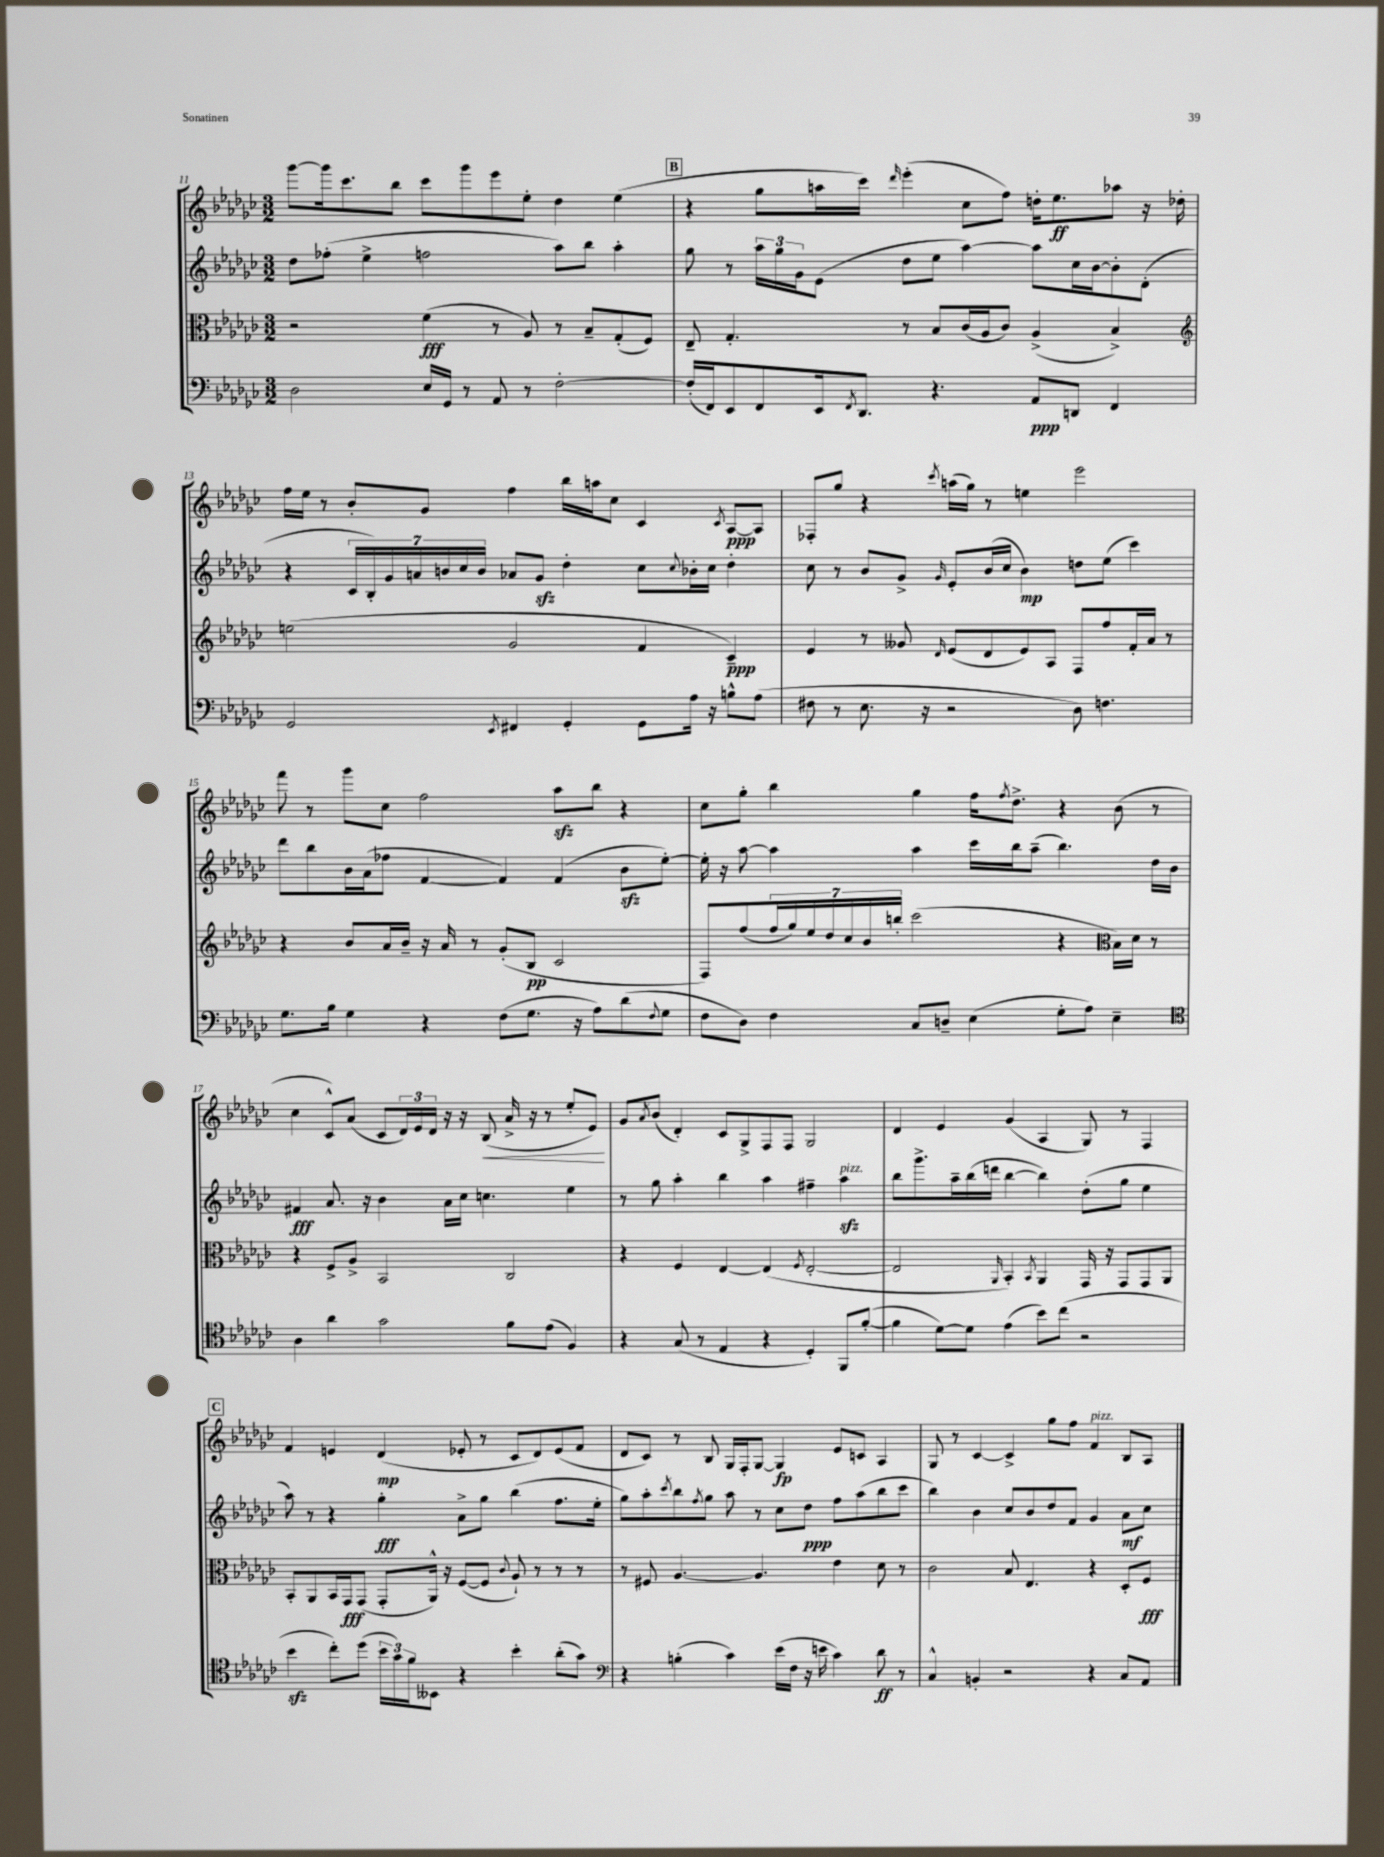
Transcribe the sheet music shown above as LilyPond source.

<<
\new StaffGroup <<
\new Staff = "s0" {
    \clef treble \key ges \major \numericTimeSignature \time 3/2
    ges'''8~ ges'''16 ces'''8. bes''8 ces'''8 ges'''8 ees'''8 ees''8-. des''4 ees''4( |
    \mark \markup { \box "B" } r4 ges''8 a''16 ces'''16) \grace { des'''16 } ees'''4-.( ces''8 f''8) d''16-. ees''8.\ff aes''8 r16 des''16-. |
    f''16 ees''16 r8 bes'8-. ges'8 f''4 bes''16 a''16 ces''8 ces'4 \acciaccatura { ces'8 } aes8~\ppp aes8 |
    fes8-. ges''8 r4 \acciaccatura { ces'''8 } a''16( ges''16) r8 e''4 ees'''2 |
    f'''8 r8 ges'''8 ces''8 f''2 aes''8\sfz bes''8 r4 |
    ces''8 ges''8-. bes''4 ges''4 f''16 \acciaccatura { f''8 } des''8.-> r4 bes'8( r8 |
    ces''4 ces'8-^) aes'8( ces'8 \tuplet 3/2 { des'16) ees'16 des'16 } r16 r16 bes8\<( aes'16-> r16 r8 ees''8-. ees'8\!) |
    ges'8 \acciaccatura { aes'8 } bes'8( des'4-.) ces'8 ges8-> f8 f8 ges2 |
    des'4 ees'4 ges'4( aes4 ges8) r8 f4 |
    \mark \markup { \box "C" } f'4 e'4 des'4\mp( ees'8-. r8 ces'8 des'8) ees'8( f'8 |
    des'8 ces'8) r8 bes8 ges16 f16-. ges8~ ges4\fp ees'8 c'8 aes4 |
    ges8 r8 ces'4~ ces'4-> ges''8 f''8 f'4^\markup { \italic "pizz." } bes8 aes8 \bar "|." |
}
\new Staff = "s1" {
    \clef treble \key ges \major \numericTimeSignature \time 3/2
    des''8 fes''8-.( ees''4-> f''2 aes''8) bes''8 aes''4-. |
    \mark \markup { \box "B" } ges''8 r8 \tuplet 3/2 { aes''16 ges''16 ges'16 } ees'8( des''8 ees''8 aes''4~) aes''8 ces''16 bes'16~ bes'8-. des'8-.( |
    r4 \tuplet 7/4 { ces'16 bes16-.) ges'16 a'16 b'16 ces''16 b'16 } aes'8 ges'8\sfz des''4-. ces''8 \appoggiatura { ces''8 } bes'16-. ces''16 des''4-. |
    ces''8 r8 bes'8 ges'8-> \grace { ges'16 } ees'8-. bes'16( ces''16 bes'4\mp) d''8 ees''8( ces'''4) |
    des'''8 bes''8 bes'16 aes'16( fes''8 f'4~ f'4) f'4( bes'8\sfz ees''8~-.) |
    ees''16-. r16 aes''8~ aes''4 aes''4 ces'''16 bes''16 aes''8--( bes''4.) des''16 bes'16 |
    fis'4\fff aes'8. r16 bes'4 aes'16 ces''16 c''4. ees''4 |
    r8 ges''8 aes''4-. bes''4 aes''4 fis''4-- aes''4\sfz^\markup { \italic "pizz." } |
    bes''8 ges'''8.-> aes''16-- bes''16( d'''16 bes''4~ bes''4) des''8-.( ges''8 ees''4 |
    \mark \markup { \box "C" } aes''8) r8 r4 ges''4-.\fff aes'8-> ges''8 bes''4( f''8. ees''16-. |
    ges''8) aes''8-. \acciaccatura { ces'''8 } bes''8 \acciaccatura { f''8 } ges''8 aes''8 r8 ces''8 des''8\ppp f''8 aes''8( bes''8 ces'''8 |
    bes''4) bes'4 ces''8 bes'8 des''8 f'8 ges'4 aes'8\mf ces''8 \bar "|." |
}
\new Staff = "s2" {
    \clef alto \key ges \major \numericTimeSignature \time 3/2
    r2 f'4\fff( r8 aes8) r8 bes8-- ges8-.( f8) |
    \mark \markup { \box "B" } ees8-- ges4.-. r8 bes8 ces'16( aes16 ces'8) aes4->( bes4->) |
    \clef treble e''2( ges'2 f'4 ces'4--\ppp) |
    ees'4 r8 geses'8 \grace { des'16 } ees'8( des'8 ees'8) aes8 f8 f''8 f'16-. aes'16 r8 |
    r4 bes'8 aes'16 bes'16-- r16 aes'16 r8 ges'8-.( bes8\pp ces'2 |
    f8) f''8( \tuplet 7/4 { f''16 ges''16) ees''16 des''16 ces''16 bes'16 b''16-. } ces'''2( r4 \clef alto bes16) des'16 r8 |
    r4 f8-> aes8-> bes,2 ces2 |
    r4 f4 ees4~ ees4( \acciaccatura { f8 } ees2~-. |
    ees2 \grace { aes,16 } bes,4-.) \acciaccatura { bes,8 } aes,4 ges,16 r16 ges,8 ges,8 aes,8 |
    \mark \markup { \box "C" } bes,8-. aes,8 bes,16 ges,16\fff ges,8( ges,8-. aes,16-^) r16 f8~( f8 \appoggiatura { ces'8 } aes8-!) r8 r8 r8 |
    r8 fis8 aes4.~ aes4. ees'4 des'8 r8 |
    ces'2 bes8 ees4. r4 des8-. f8\fff \bar "|." |
}
\new Staff = "s3" {
    \clef bass \key ges \major \numericTimeSignature \time 3/2
    des2 ees16 ges,16 r8 aes,8 r8 f2~-. |
    \mark \markup { \box "B" } f16-.( f,16) ees,8 f,8 ees,16 \acciaccatura { f,8 } des,8. r4. aes,8\ppp d,8 f,4 |
    ges,2 \acciaccatura { ees,8 } fis,4 ges,4-. ges,8 aes16 r16 b8-^ aes8( |
    fis8 r8 ees8. r16 r2 des8) f4. |
    ges8. bes16 ges4 r4 f8( ges8. r16 aes8) des'8( \appoggiatura { f8 } ges8 |
    f8 des8) f4 ces8 d8-- ees4( ges8-. aes8) ees4-- |
    \clef tenor aes4 aes'4 ges'2 f'8 ees'8( f4) |
    r4 ges8( r8 ees4 r4 des4-.) f,8 f'8~-.( |
    f'4 des'8~) des'8 ees'4( bes'8) ces''8( r2 |
    \mark \markup { \box "C" } bes'4\sfz ces''8-.) des''8( \tuplet 3/2 { bes'16 ges'16) f'16 } beses,8 r4 bes'4-. aes'8-.( ges'8) |
    \clef bass r4 b4-.( ces'4) ees'16( f16 r16 e'16 ces'4) des'8\ff r8 |
    ces4-^ b,4-. r2 r4 ces8 aes,8 \bar "|." |
}
>>
>>
\layout { \context { \Score currentBarNumber = #11 } }
